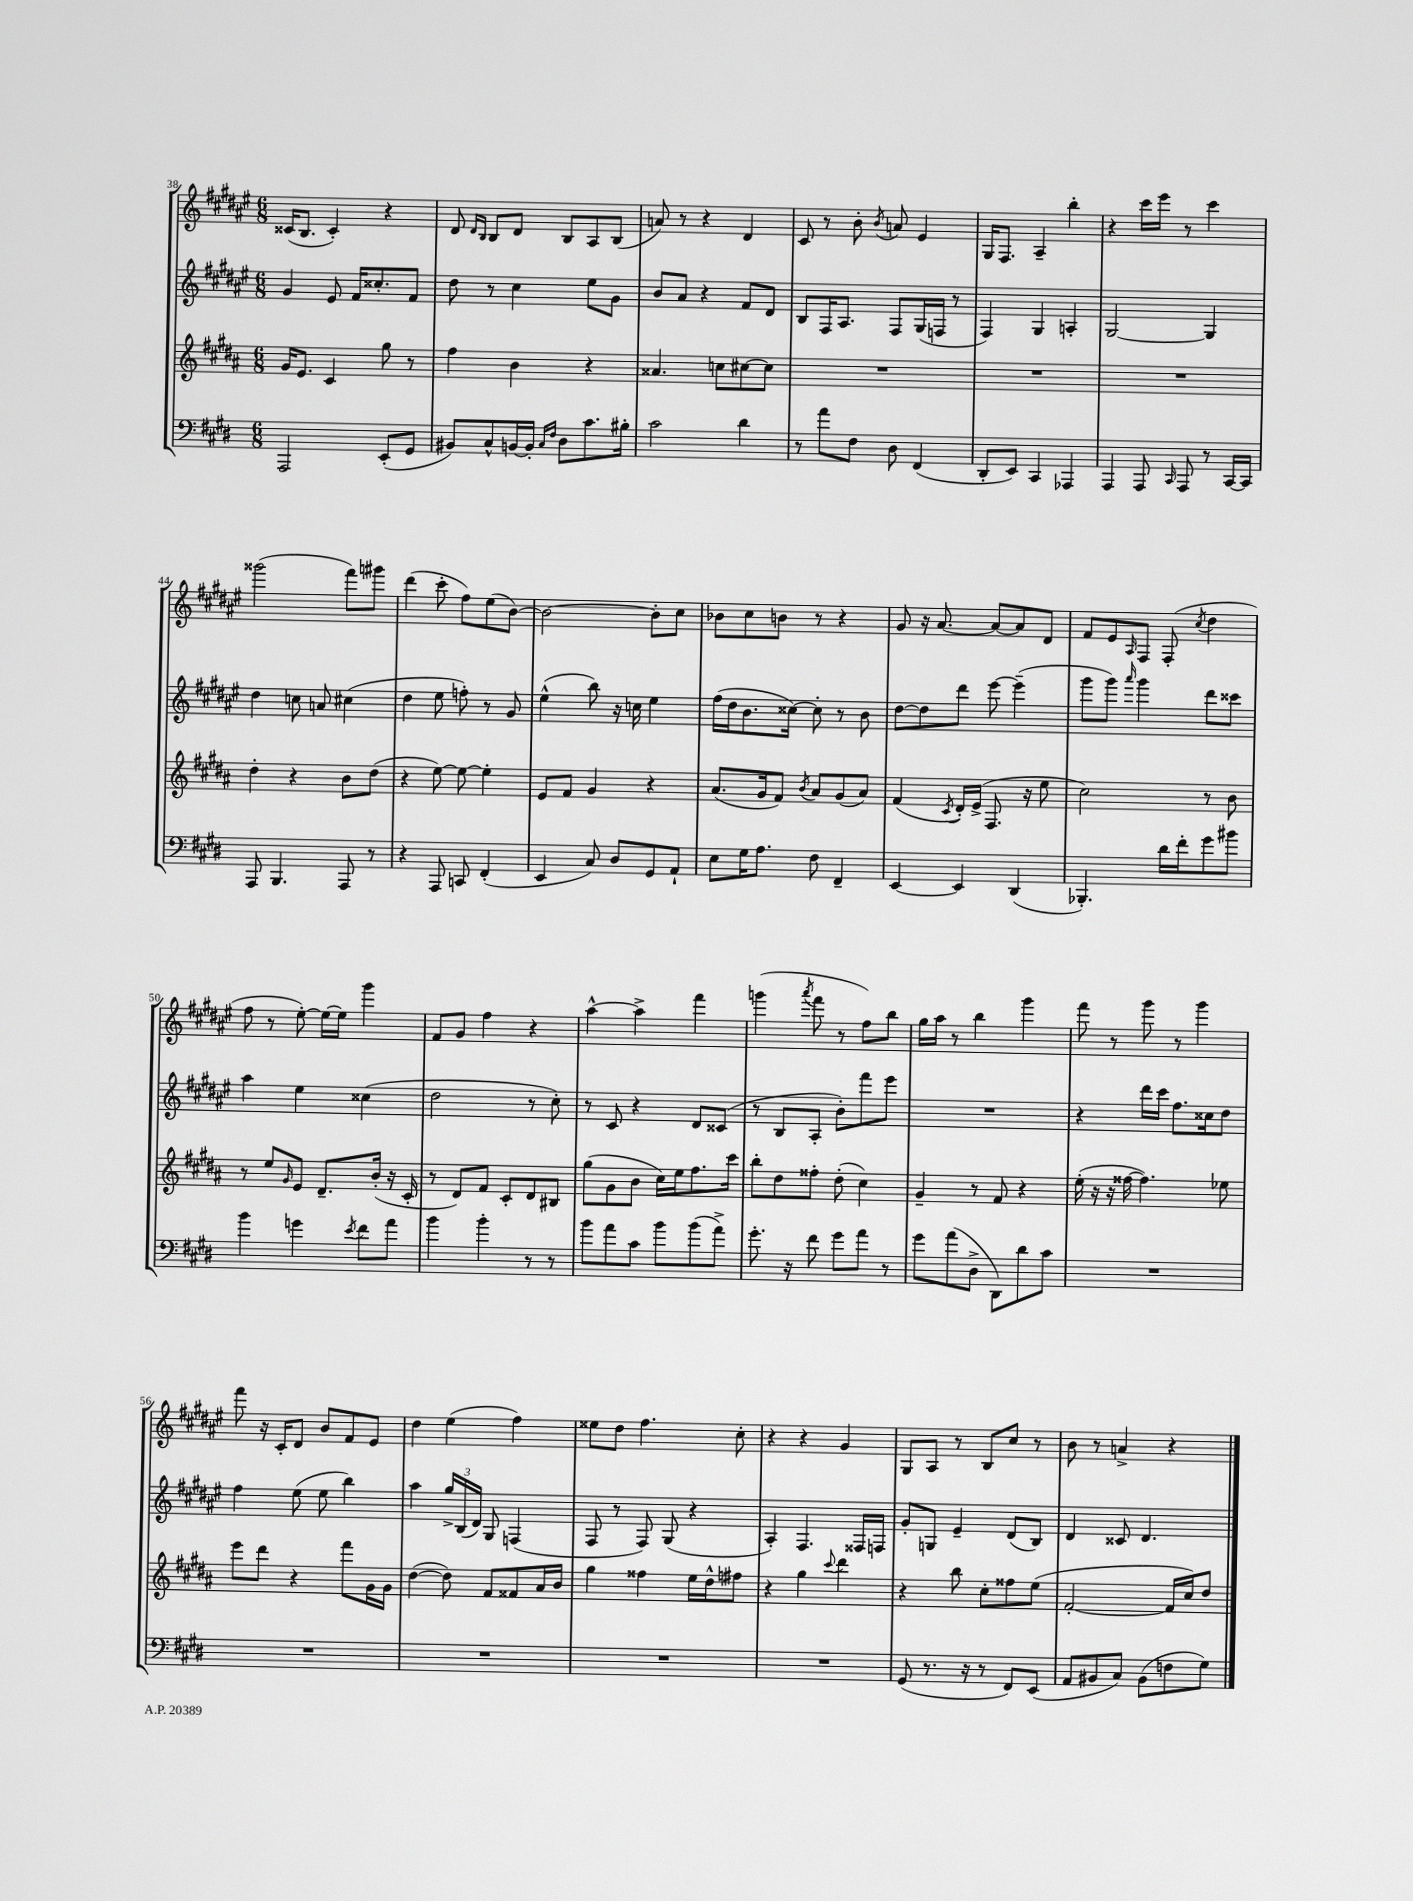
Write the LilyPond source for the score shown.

<<
\new StaffGroup <<
\new Staff = "s0" {
    \clef treble \key fis \major \numericTimeSignature \time 6/8
    cisis'16( b8. cisis'4-.) r4 |
    dis'8 \grace { dis'16 b16 } b8 dis'8 b8 ais8 b8( |
    a'8) r8 r4 dis'4 |
    cis'8 r8 b'8-. \acciaccatura { b'8 } a'8 eis'4 |
    gis16 fis8. ais4-- b''4-. |
    r4 cis'''16 eis'''16 r8 cis'''4 |
    gisis'''2( fis'''8) gis'''8 |
    dis'''4( cis'''8-. fis''8) eis''8( b'8~) |
    b'2~ b'8-. cis''8 |
    bes'8 cis''8 b'8 r8 r4 |
    gis'8 r16 ais'8.~ ais'8~ ais'8 dis'8 |
    fis'8 eis'8 \grace { ais16 } fis8 fis8-.( \acciaccatura { cis''8 } dis''4 |
    fis''8 r8 eis''8~-.) eis''16~ eis''16 gis'''4 |
    fis'8 gis'8 fis''4 r4 |
    ais''4~-^ ais''4-> fis'''4 |
    g'''4( \acciaccatura { ais'''8 } fis'''8 r8 fis''8) b''8 |
    gis''16 ais''16 r8 b''4 gis'''4 |
    fis'''8 r8 gis'''8 r8 gis'''4 |
    fis'''8 r16 cis'16-. dis'8 b'8 fis'8 eis'8 |
    dis''4 eis''4( fis''4) |
    eisis''8 dis''8 fis''4. cis''8-. |
    r4 r4 gis'4 |
    gis8 ais8 r8 b8 cis''8 r8 |
    b'8 r8 a'4-> r4 \bar "|." |
}
\new Staff = "s1" {
    \clef treble \key fis \major \numericTimeSignature \time 6/8
    gis'4 eis'8 fis'16 cisis''8.-. fis'8 |
    dis''8 r8 cis''4 eis''8 gis'8 |
    b'8 ais'8 r4 fis'8 dis'8 |
    b8 fis16 ais8. fis8 gis16( f16 r8 |
    fis4) gis4 a4-. |
    gis2~ gis4 |
    dis''4 c''8 a'8 cis''4( |
    dis''4 eis''8 f''8-.) r8 gis'8 |
    eis''4-^( b''8) r16 c''16 eis''4 |
    fis''16( dis''16 b'8. cisis''16~) cisis''8-. r8 b'8 |
    dis''8~ dis''8 dis'''8 eis'''8~ eis'''4--( |
    gis'''8 gis'''8) \grace { ais'''16 } gis'''4 dis'''8 cisis'''8 |
    ais''4 eis''4 cisis''4( |
    dis''2 r8 cis''8-.) |
    r8 cis'8 r4 dis'8 cisis'8( |
    r8 b8 ais8-. b'8-.) fis'''8 eis'''8 |
    R2. |
    r4 dis'''16 cis'''16 fis''8. cisis''16 dis''8 |
    fis''4 eis''8( eis''8 b''4) |
    ais''4 \tuplet 3/2 { gis''16-> b16( dis'16) } gis8 f4( |
    fis8 r8 fis8) gis8( r4 |
    ais4-.) fis4. fisis16 f16 |
    gis'8-. g8 eis'4-- dis'8( b8) |
    dis'4 cisis'8 dis'4. \bar "|." |
}
\new Staff = "s2" {
    \clef treble \key b \major \numericTimeSignature \time 6/8
    gis'16 e'8. cis'4 gis''8 r8 |
    fis''4 b'4 r4 |
    aisis'4. c''8 cis''8~ cis''8 |
    R2. |
    R2. |
    R2. |
    dis''4-. r4 b'8 dis''8( |
    r4 e''8~) e''8~ e''4-. |
    e'8 fis'8 gis'4 r4 |
    ais'8.( gis'16 fis'8) \acciaccatura { b'8 } ais'8 gis'8( ais'8) |
    fis'4( \acciaccatura { cis'8 } dis'16-.) e'16->( fis8. r16 e''8 |
    cis''2) r8 b'8 |
    r8 e''8 \grace { gis'16 } e'8 dis'8.-- b'16-.( r16 cis'16-. |
    r8 dis'8) fis'8 cis'8-. dis'8 bis8 |
    gis''8( gis'8 b'8 cis''16) e''16 fis''8. cis'''16 |
    b''8-. dis''8 fisis''8-. dis''8-.( cis''4) |
    gis'4-- r8 fis'8 r4 |
    e''16-.( r16 r16 fisis''16~ fisis''4.) ees''8 |
    e'''8 dis'''8 r4 fis'''8 gis'16 gis'16 |
    dis''4~( dis''8) fis'8 fisis'8 ais'16 b'16 |
    gis''4 fisis''4 e''16 dis''16-^ fis''8 |
    r4 gis''4 \appoggiatura { cis'''8 } dis'''4 |
    r4 b''8 cis''8-. fisis''8 e''8( |
    fis'2~-. fis'16 cis''16) dis''8 \bar "|." |
}
\new Staff = "s3" {
    \clef bass \key e \major \numericTimeSignature \time 6/8
    a,,2 e,8-.( gis,8 |
    bis,8) cis8-^ b,16~ b,16-. \grace { cis16 fis16 } dis8 cis'8. bis16-. |
    cis'2 dis'4 |
    r8 a'8 fis8 dis8 fis,4( |
    dis,8-. e,8) cis,4 aes,,4 |
    a,,4 a,,8 \grace { cis,16 } a,,8 r8 cis,16~ cis,16 |
    a,,8 b,,4. a,,8 r8 |
    r4 a,,8 c,8 fis,4-.( |
    e,4 cis8) dis8 gis,8 a,8-! |
    e8 gis16 a8. fis8 fis,4-- |
    e,4~ e,4 dis,4( |
    bes,,4.-.) dis'16 fis'16-. gis'8 bis'8 |
    b'4 g'4 \acciaccatura { e'8 } fis'8 a'8 |
    b'4 b'4-. r8 r8 |
    b'8 a'8 cis'8 b'8 b'8( a'8->) |
    gis'8.-. r16 fis'8 gis'8 a'8 r8 |
    gis'8 a'8( dis8-> dis,8) dis'8 cis'8 |
    R2. |
    R2. |
    R2. |
    R2. |
    R2. |
    gis,8( r8. r16 r8 fis,8) e,8( |
    a,8 bis,8 cis8) bis,8( f8 gis8) \bar "|." |
}
>>
>>
\layout { \context { \Score currentBarNumber = #38 } }
